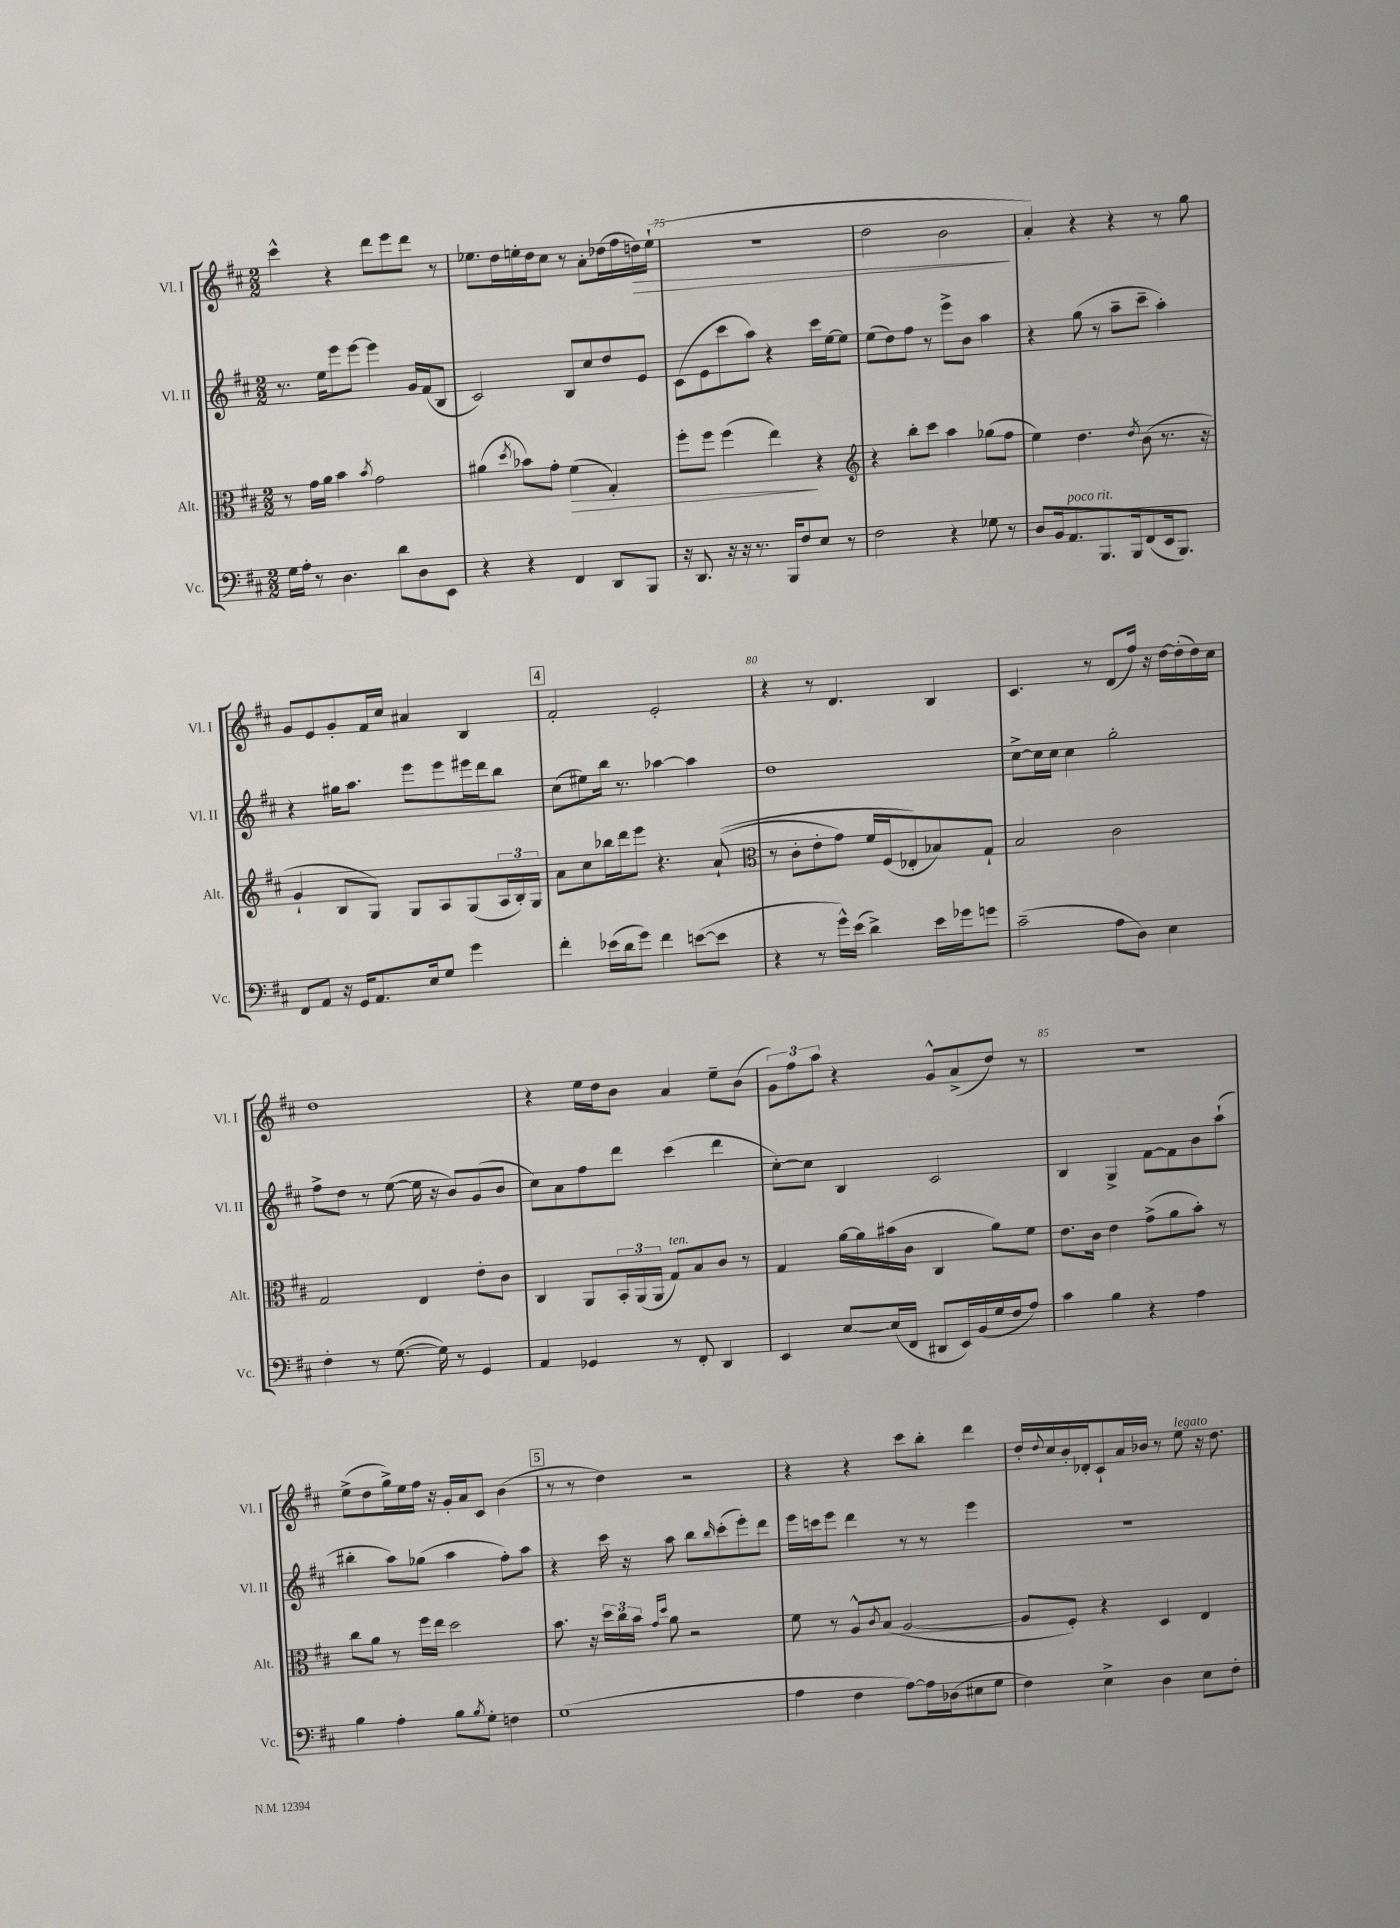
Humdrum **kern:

**kern	**kern	**dynam	**kern	**kern	**dynam
*part4	*part3	*part3	*part2	*part1	*part1
*staff4	*staff3	*staff3	*staff2	*staff1	*staff1
*I"Vc.	*I"Alt.	*	*I"Vl. II	*I"Vl. I	*
*I'Vc.	*I'Alt.	*	*I'Vl. II	*I'Vl. I	*
*clefF4	*clefC3	*	*clefG2	*clefG2	*
*k[f#c#]	*k[f#c#]	*	*k[f#c#]	*k[f#c#]	*
*M2/2	*M2/2	*	*M2/2	*M2/2	*
=73	=73	=73	=73	=73	=73
16G\LL	8r	.	8.r	4ccc#^^\	.
16A'\JJ	.	.	.	.	.
8r	16g\LL	.	.	.	.
.	16a\JJ	.	16ee\KL	.	.
4.D\	4b\	.	8eee\	4r	.
.	.	.	[8eee\J	.	.
.	8qb/	.	.	.	.
.	2g\	.	4eee\]	8ddd\L	.
8d\L	.	.	.	8eee\	.
8D\	.	.	16g/LL	8ddd\J	.
.	.	.	(16f#/J	.	.
8EE\J	.	.	8B/J	8r	.
=74	=74	=74	=74	=74	=74
4r	(4a#X\	.	2c#/)	8.ee-X\L	.
.	.	.	.	16dd\L	.
.	8qdd/	.	.	.	.
4r	8b-X\L)	.	.	16een'\	.
.	.	.	.	16dd\J	.
.	8g'\J	.	.	8cc#\J	.
!	!	!LO:HP:b	!	!	!
4FF#/	(4f#\	>	8B/L	8r	.
.	.	.	8cc#/	8a'\L	.
8DD/L	4G'/)	.	8dd/	(16dd-X\L	.
.	.	.	.	16ff#\	.
!	!	!	!	!	!LO:HP:b
8BBB/J	.	.	8e/J	16ddn\)	>
.	.	.	.	(16ee`\JJ	.
=75	=75	=75	=75	=75	=75
16r	8ff#'\L	.	(8c#\L	1r	.
8.DD/	.	.	.	.	.
.	8ff#\J	.	8e\	.	.
16r	(4ff#\	.	8ccc#\	.	.
16r	.	.	.	.	.
8.r	.	.	8aa\J)	.	.
.	4ee\)	.	4r	.	.
16BBB/KL	.	.	.	.	.
8F#/	.	.	.	.	.
8E/J	4r	]	16ccc#\LL	.	.
.	.	.	[16ee\J	.	.
8r	.	.	8ee\J]	.	.
=76	=76	=76	=76	=76	=76
*	*clefG2	*	*	*	*
2F#\	4r	.	(8ee\L	2dd\	.
.	.	.	8dd\)	.	.
.	8bb'\L	.	8ff#\J	.	.
.	8ccc#\J	.	8r	.	.
4r	4aa\	.	8eee^\L	2b\	.
.	.	.	8b\J	.	.
8G-X\	(8gg-X\L	.	4aa\	.	.
8r	8ff#\J	.	.	.	.
.	.	.	.	.	]
=77	=77	=77	=77	=77	=77
8D/L	4ee\)	.	4r	4a'/)	.
16BB/k	.	.	.	.	.
!LO:TX:a:i:t=poco rit.	!	!	!	!	!
8.AA/	.	.	.	.	.
.	4.dd\	.	(8gg\	4r	.
8.BBB/	.	.	8r	.	.
.	.	.	8aa~\L	4r	.
16BBB/k	.	.	.	.	.
.	8qdd/	.	.	.	.
(8FF#/	(8b\	.	8ccc#~\J	.	.
16EE/k	8.r	.	4aa'\)	8r	.
8.BBB/J)	.	.	.	.	.
.	.	.	.	8gg\	.
.	16r	.	.	.	.
!!LO:LB:g=z
=78	=78	=78	=78	=78	=78
8FF#/L	4g`/	.	4r	8g/L	.
8AA/J	.	.	.	8e/	.
16r	8B/L	.	16gg#X\KL	8g'/	.
16GG/KL	.	.	8.aa\J	.	.
8.AA/	8G/J)	.	.	16f#/L	.
.	.	.	.	16cc#/JJ	.
.	8G/L	.	8eee\L	4a#X/	.
16E/k	.	.	.	.	.
8G/J	8A/	.	8eee\	.	.
4g\	(8G/	.	16eee#X\L	4B/	.
.	.	.	16ddd\J	.	.
.	24A/L	.	8bb\J	.	.
.	24B'/)	.	.	.	.
.	24G/JJ	.	.	.	.
!!LO:REH:place=s1:t=4
=79	=79	=79	=79	=79	=79
4f#'\	8a\L	.	(8cc#\L	2f#'/	.
.	8cc#\	.	8ee#X\)	.	.
(16e-X\LL	16bb-X\L	.	16bb\Jk	.	.
16d\J	16ddd\J	.	8.r	.	.
8g\J)	8eee\J	.	.	.	.
4f#\	4.r	.	[4aa-X\	2e'/	.
([8en\L	.	.	4aa-\]	.	.
8e\J]	((8a`/	.	.	.	.
=80	=80	=80	=80	=80	=80
*	*clefC3	*	*	*	*
4r	8r	.	1dd	4r	.
.	8c#'\L	.	.	.	.
8r	8e'\	.	.	8r	.
16g^^\LL)	8g\J)	.	.	4.d/	.
(16e\JJ	.	.	.	.	.
4d^\)	16f#/LL	.	.	.	.
.	(16F#/J	.	.	.	.
.	8E-X'/)	.	.	.	.
16e\LL	8B-X/)	.	.	4B/	.
16g-X\J	.	.	.	.	.
8gn\J	8G`/J	.	.	.	.
=81	=81	=81	=81	=81	=81
(2c#~\	2B/	.	[8cc#^\L	4.c#/	.
.	.	.	16cc#\L]	.	.
.	.	.	16cc#\JJ	.	.
.	.	.	4cc#\	.	.
.	.	.	.	8r	.
8A\L	2c#\	.	2gg'\	(8d/L	.
8D\J)	.	.	.	16ff#/Jk)	.
.	.	.	.	16r	.
4E\	.	.	.	[16dd\LL	.
.	.	.	.	(16dd'\]	.
.	.	.	.	16dd\)	.
.	.	.	.	16cc#\JJ	.
!!LO:LB:g=z
=82	=82	=82	=82	=82	=82
4F#'\	2G/	.	8ff#^\L	1dd	.
.	.	.	8dd\J	.	.
8r	.	.	8r	.	.
([8.G\	.	.	([8ee\	.	.
.	4E/	.	16ee\]	.	.
16G\])	.	.	16r	.	.
8r	.	.	8b/L)	.	.
4GG/	8e'\L	.	(8g/	.	.
.	8c#\J	.	8b/J	.	.
=83	=83	=83	=83	=83	=83
4AA/	4C#/	.	8cc#\L)	4r	.
.	.	.	8a\	.	.
4GG-X/	8AA/L	.	8ff#\	16ee\LL	.
.	.	.	.	16dd\J	.
.	24BB'/L	.	8ddd\J	8b\J	.
.	(24AA/	.	.	.	.
.	24AA/JJ	.	.	.	.
!	!LO:TX:a:i:t=ten.	!	!	!	!
8r	8G/L)	.	(4ccc#\	4a/	.
8FF#'/	8B/	.	.	.	.
4DD/	8c#/J	.	4ddd\	8ee~\L	.
.	8r	.	.	(8b\J	.
=84	=84	=84	=84	=84	=84
4EE/	4G/	.	[8cc#'\L)	12g\L)	.
.	.	.	.	12ff#\	.
.	.	.	8cc#\J]	.	.
.	.	.	.	12aa\J	.
[8E/L	[16a\LL	.	4B/	4r	.
.	16a\]	.	.	.	.
(16E/L]	(16b#X\	.	.	.	.
16FF#/JJ	16c#\JJ	.	.	.	.
8DD#X/L	4C#/	.	2c#/	8g^^/L	.
16EE/L)	.	.	.	(8a^/	.
(16BB/	.	.	.	.	.
16G/	8a\L)	.	.	8dd/J)	.
16F#/J	.	.	.	.	.
8A/J)	8f#\J	.	.	8r	.
=85	=85	=85	=85	=85	=85
4c#\	8.e\L	.	4B/	1r	.
.	16c#\Jk	.	.	.	.
4B\	4e\	.	4G^/	.	.
4r	(8g^\L	.	[8f#\L	.	.
.	8a\	.	8f#\]	.	.
4A\	8b'\J)	.	8b\	.	.
.	8r	.	(8aa`\J	.	.
!!LO:LB:g=z
=86	=86	=86	=86	=86	=86
4B\	8cc#\L	.	4bb#X'\	(8ee^\L	.
.	8a\J	.	.	8dd\	.
4A'\	8r	.	8aa\L)	16gg^\L)	.
.	.	.	.	16ee\	.
.	16ff#\LL	.	(8gg-X\J	16ff#\JJ	.
.	16ee\JJ	.	.	16r	.
8B\L	2dd\	.	4aa\	16g'/LL	.
.	.	.	.	16a/J	.
8qB/	.	.	.	.	.
8G'\J	.	.	.	8c#/J	.
4Fn\	.	.	8ff#'\L)	(4b\	.
.	.	.	8aa\J	.	.
!!LO:REH:place=s1:t=5
=87	=87	=87	=87	=87	=87
(1G	8.b\	.	4r	8r	.
.	.	.	.	8r	.
.	16r	.	.	.	.
.	24dd\LL	.	16ccc#\	4dd\)	.
.	24cc#\	.	.	.	.
.	.	.	16r	.	.
.	24b\JJ	.	.	.	.
.	16qqg/LL	.	.	.	.
.	16qqdd/JJ	.	.	.	.
.	8a\	.	8aa\	.	.
.	2r	.	8bb\L	2r	.
.	.	.	16qqbb/	.	.
.	.	.	(8ccc#'\	.	.
.	.	.	8eee'\)	.	.
.	.	.	8ddd\J	.	.
=88	=88	=88	=88	=88	=88
4A\	8f#\	.	16eee\LL	4r	.
.	.	.	16cccn\J	.	.
.	8r	.	8eee\J	.	.
4F#\	8A^^/L	.	4ddd\	4r	.
.	8qc#/	.	.	.	.
.	(8B/J	.	.	.	.
[8A\L)	[2A/	.	8r	8ccc#\L	.
16A\L]	.	.	8r	8bb'\J	.
(16D-X\J	.	.	.	.	.
8E#X\	.	.	4eee\	4ddd\	.
8G\J	.	.	.	.	.
=89	=89	=89	=89	=89	=89
4F#\)	8A/L]	.	1r	16dd'/LL	.
.	.	.	.	8qqdd/	.
.	.	.	.	16cc#/	.
.	8F#'/J)	.	.	16b'/	.
.	.	.	.	16d-X'/J	.
4E^\	4r	.	.	8c#`/	.
.	.	.	.	16a/L	.
.	.	.	.	16b-X/JJ	.
4D\	4D/	.	.	8r	.
!	!	!	!	!LO:TX:a:i:t=legato	!
.	.	.	.	8ee\	.
8E\L	4E/	.	.	16r	.
.	.	.	.	8.dd\	.
8F#'\J	.	.	.	.	.
==	==	==	==	==	==
*-	*-	*-	*-	*-	*-
